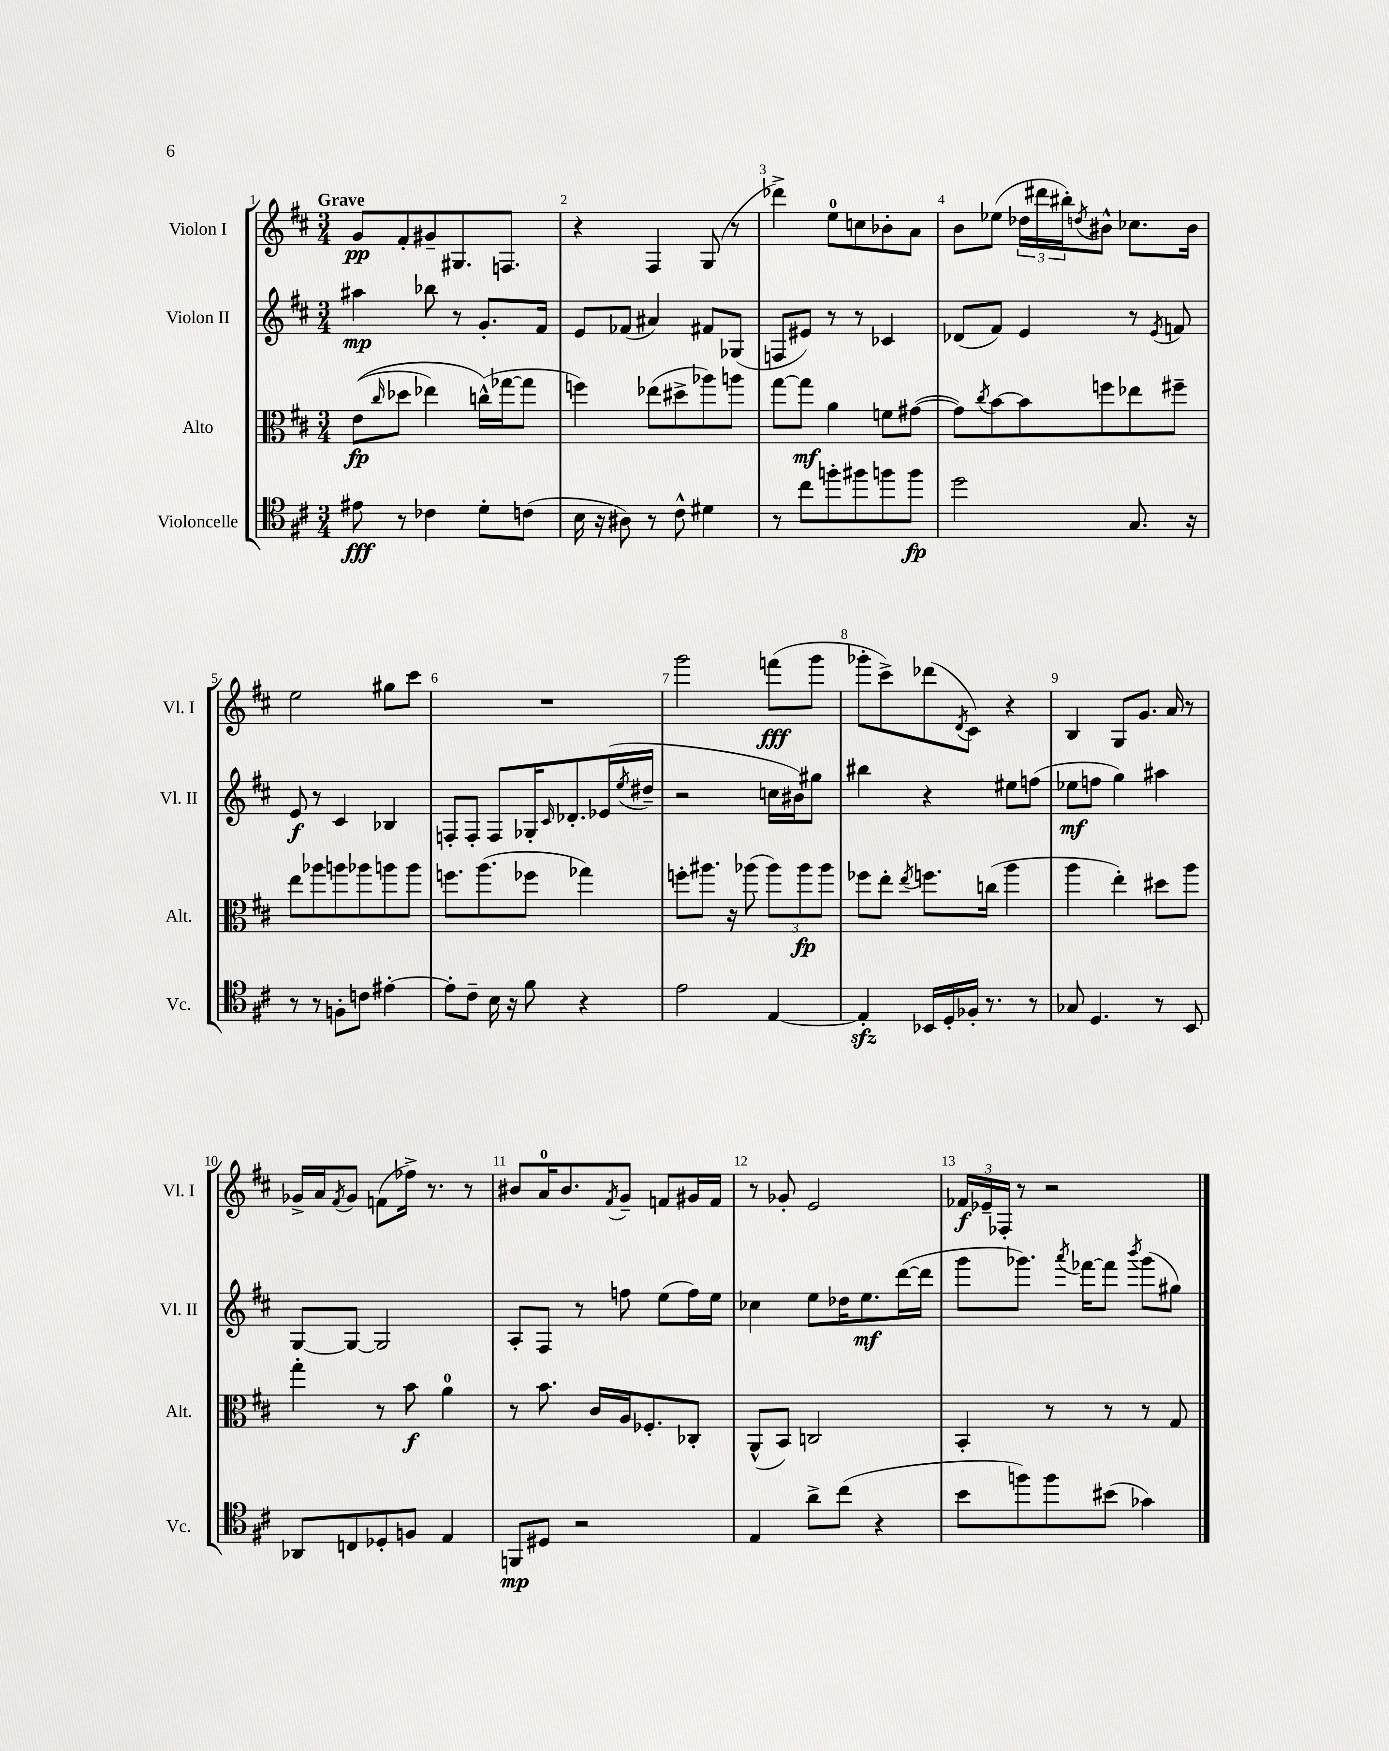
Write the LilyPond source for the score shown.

<<
\new StaffGroup <<
\new Staff = "s0" \with { instrumentName = "Violon I" shortInstrumentName = "Vl. I" } {
    \clef treble \key d \major \numericTimeSignature \time 3/4 \tempo "Grave"
    g'8\pp fis'8-. gis'8-- gis8. f8. |
    r4 fis4 g8( r8 |
    des'''4->) e''8-0 c''8 bes'8-. a'8 |
    b'8 ees''8( \tuplet 3/2 { des''16 dis'''16 bis''16-.) } \acciaccatura { d''8 } bis'8-^ ces''8. bis'16 |
    e''2 gis''8 cis'''8 |
    R2. |
    g'''2 f'''8\fff( g'''8 |
    ges'''8-. cis'''8->) des'''8( \acciaccatura { d'8 } cis'8) r4 |
    b4 g8 g'8. a'16 r8 |
    ges'16-> a'16 \acciaccatura { fis'8 } ges'8 f'8( fes''16->) r8. r8 |
    bis'8 a'16-0 bis'8. \acciaccatura { fis'8 } g'8-- f'8 gis'16 f'16 |
    r8 ges'8-. e'2 |
    \tuplet 3/2 { fes'16\f ees'16-- fes16-. } r8 r2 \bar "|." |
}
\new Staff = "s1" \with { instrumentName = "Violon II" shortInstrumentName = "Vl. II" } {
    \clef treble \key d \major \numericTimeSignature \time 3/4
    ais''4\mp bes''8 r8 g'8.-. fis'16 |
    e'8 fes'8( ais'4) fis'8 ges8( |
    f8 eis'8) r8 r8 ces'4 |
    des'8( fis'8) e'4 r8 \acciaccatura { e'8 } f'8 |
    e'8\f r8 cis'4 bes4 |
    f8-. f8-. f8 ges16-. \grace { cis'16 } des'8.-. ees'16( \acciaccatura { e''8 } dis''16-- |
    r2 c''16 bis'16) gis''8 |
    bis''4 r4 eis''8 f''8( |
    ees''8\mf f''8 g''4) ais''4 |
    g8~ g8~ g2 |
    a8-. fis8 r8 f''8 e''8( f''16) e''16 |
    ces''4 e''8 des''16 e''8.\mf d'''16~( d'''16 |
    g'''8 ges'''8.) \acciaccatura { a'''8 } fes'''16~ fes'''8 \acciaccatura { b'''8 } ges'''8( gis''8) \bar "|." |
}
\new Staff = "s2" \with { instrumentName = "Alto" shortInstrumentName = "Alt." } {
    \clef alto \key d \major \numericTimeSignature \time 3/4
    e'8\fp(\( \grace { cis''16 } des''8 ees''4) c''16-^(\) ges''16~ ges''8 |
    f''4) ees''8( dis''8-> aes''8) a''8 |
    g''8~ g''8\mf a'4 f'8 gis'8~( |
    gis'8) \acciaccatura { cis''8 } b'8~ b'8 f''8 ees''8 fis''8-- |
    e''8 aes''8 a''8 aes''8 a''8 a''8 |
    f''8. a''8.( fes''8 ges''4) |
    f''8-. ais''8. r16 aes''8( \tuplet 3/2 { aes''8) aes''8\fp aes''8 } |
    fes''8 e''8-. \acciaccatura { e''8 } f''8. c''16( a''4 |
    a''4 e''4-.) dis''8 a''8 |
    g''4-. r8 b'8\f a'4-0 |
    r8 b'8. cis'16 a16 fes8.-. ces8-. |
    a,8-^( b,8) c2 |
    b,4-. r8 r8 r8 g8 \bar "|." |
}
\new Staff = "s3" \with { instrumentName = "Violoncelle" shortInstrumentName = "Vc." } {
    \clef tenor \key d \major \numericTimeSignature \time 3/4
    eis'8\fff r8 ces'4 d'8-. c'8( |
    b16 r16 ais8) r8 cis'8-^ dis'4 |
    r8 cis''8 f''8-. fis''8 f''8 f''8\fp |
    d''2 g8. r16 |
    r8 r8 f8-. c'8 eis'4~-. |
    eis'8-. cis'8-- b16 r16 fis'8 r4 |
    e'2 e4~ |
    e4-.\sfz bes,16 d16-. fes16-. r8. r8 |
    ges8 d4. r8 b,8 |
    aes,8 c8 des8-. f8 e4 |
    f,8\mp dis8 r2 |
    e4 a'8-> cis''8( r4 |
    b'8 f''8) f''8 bis'8( ges'4) \bar "|." |
}
>>
>>
\layout { \context { \Score \override BarNumber.break-visibility = ##(#f #t #t) barNumberVisibility = #all-bar-numbers-visible } }
